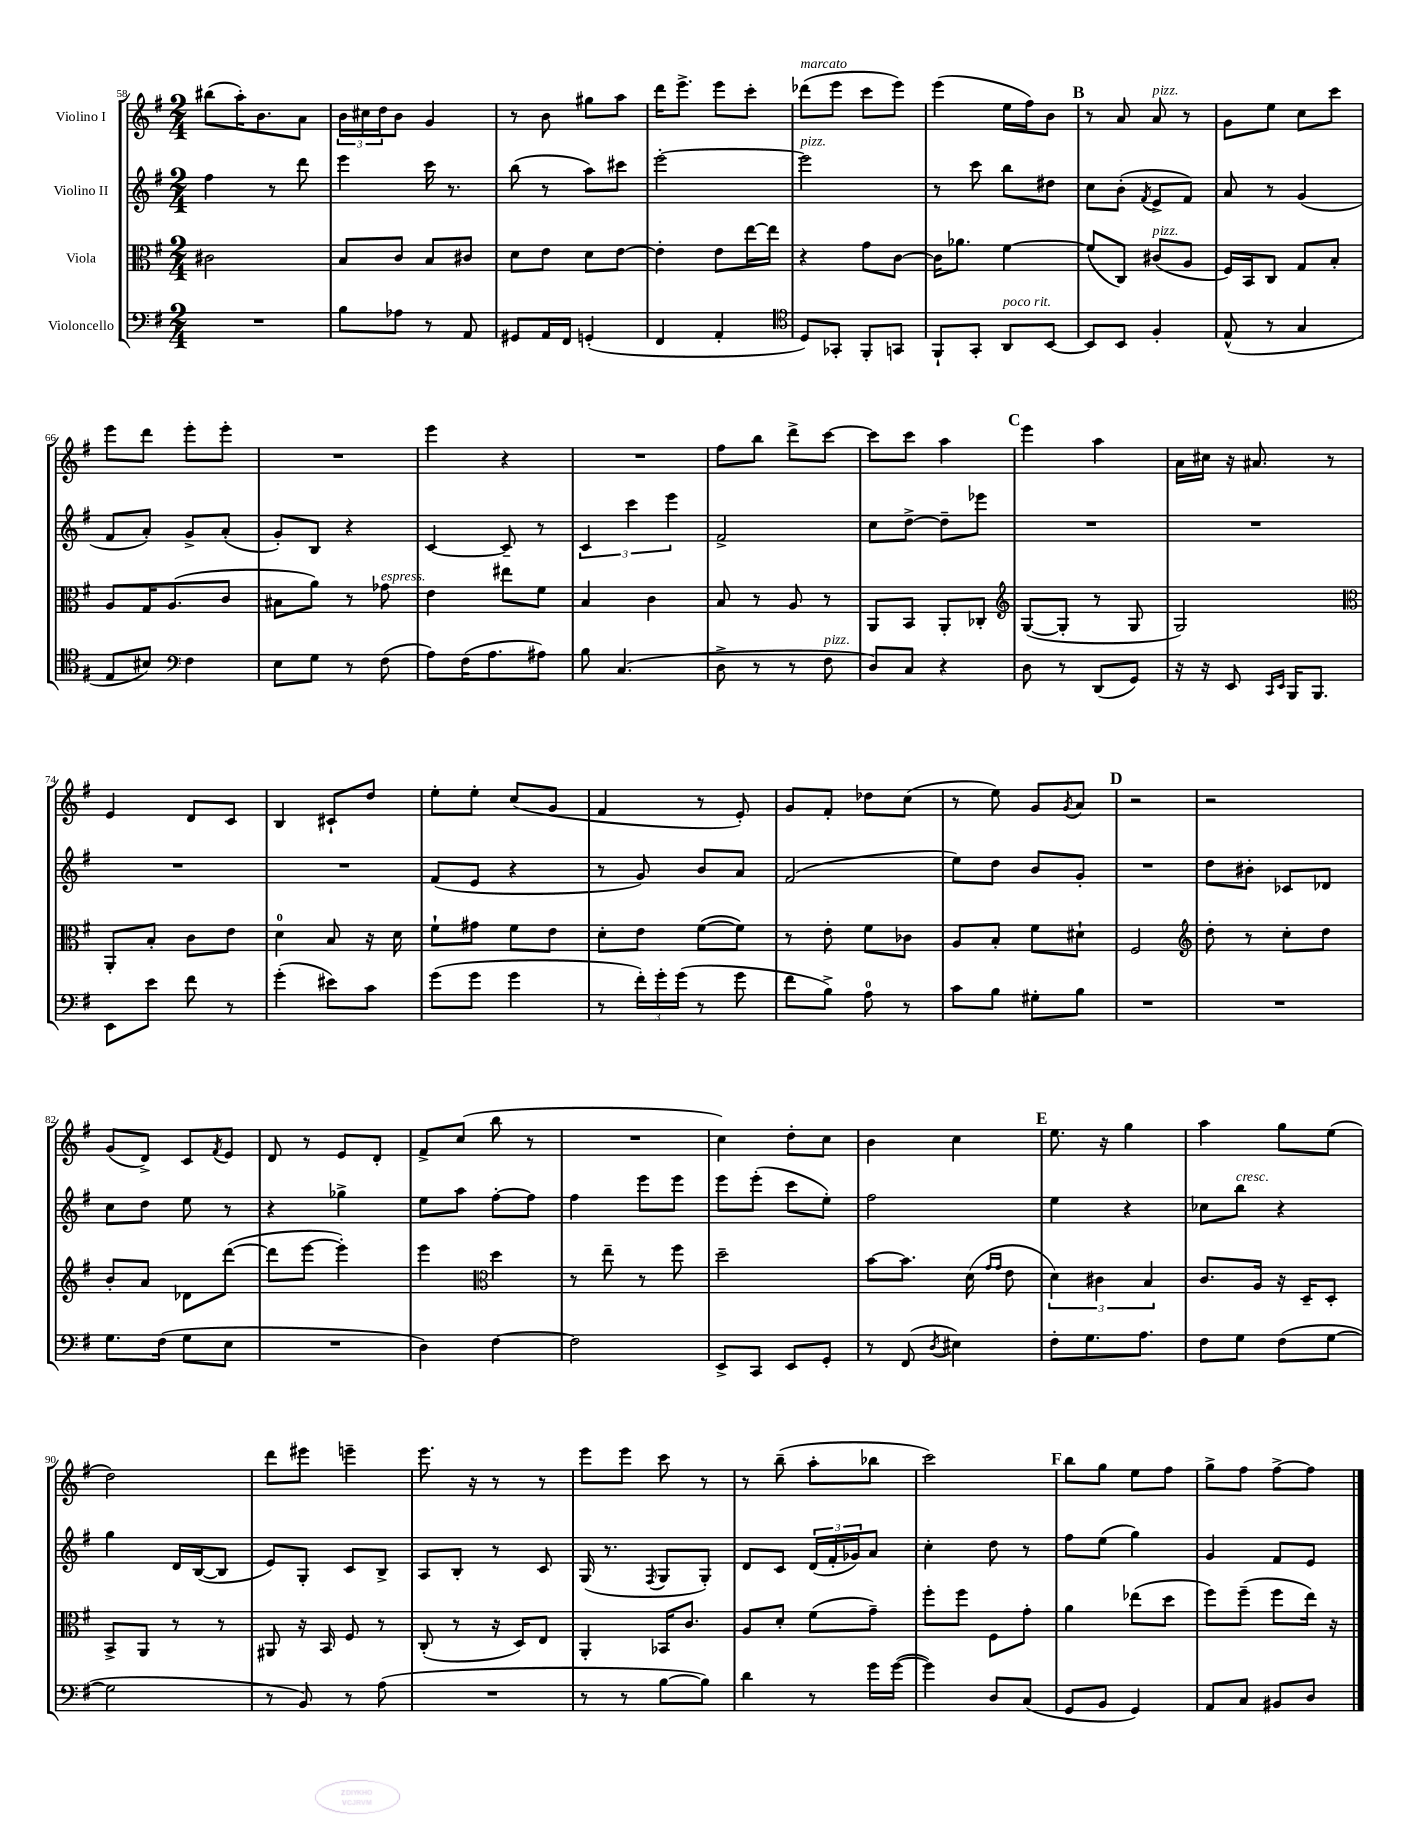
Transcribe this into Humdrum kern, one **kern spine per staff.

**kern	**kern	**kern	**kern
*part4	*part3	*part2	*part1
*staff4	*staff3	*staff2	*staff1
*I"Violoncello	*I"Viola	*I"Violino II	*I"Violino I
*clefF4	*clefC3	*clefG2	*clefG2
*k[f#]	*k[f#]	*k[f#]	*k[f#]
*M2/4	*M2/4	*M2/4	*M2/4
=58	=58	=58	=58
2r	2c#X\	4ff#\	(8bb#X\L
.	.	.	16aa'\K)
.	.	.	8.b\
.	.	8r	.
.	.	8ddd\	8a\J
=59	=59	=59	=59
8B\L	8B/L	4eee\	24b\LL
.	.	.	24cc#X\
.	.	.	24dd\J
8A-X\J	8c/J	.	8b\J
8r	8B/L	16ccc\	4g/
.	.	8.r	.
8AA/	8c#X/J	.	.
=60	=60	=60	=60
8GG#X/L	8d\L	(8bb\	8r
16AA/L	8e\J	8r	8b\
16FF#/JJ	.	.	.
(4GGn'/	8d\L	8aa\L)	8gg#X\L
.	[8e\J	8ccc#X\J	8aa\J
=61	=61	=61	=61
4FF#/	4e'\]	[2eee'\	16ddd\KL
.	.	.	8.eee^\J
4AA'/	8e\L	.	8eee\L
.	[16ee\L	.	8ccc'\J
.	16ee\JJ]	.	.
=62	=62	=62	=62
*clefC4	*	*	*
!	!	!	!LO:TX:a:i:t=marcato
!	!	!LO:TX:a:i:t=pizz.	!
8D/L)	4r	2eee\]	(8ddd-X\L
8GG-X'/J	.	.	8eee\J
8FF#'/L	8g\L	.	8ccc\L
8GGn/J	[8c\J	.	8eee\J)
=63	=63	=63	=63
8FF#`/L	16c\KL]	8r	(4eee\
.	8.a-X\J	.	.
8GG'/J	.	8ccc\	.
!LO:TX:a:i:t=poco rit.	!	!	!
8AA/L	[4f#\	8bb\L	16ee\LL
.	.	.	16ff#\J)
[8BB/J	.	8dd#X\J	8b\J
!!LO:REH:place=s1:t=B
=64	=64	=64	=64
8BB/L]	(8f#/L]	8cc\L	8r
8BB/J	8C/J)	(8b'\J	8a/
.	.	8qf#/	.
!	!	!	!LO:TX:a:i:t=pizz.
!	!LO:TX:a:i:t=pizz.	!	!
4F#'/	(8c#X/L	8e^/L	8a/
.	8A/J	8f#/J)	8r
=65	=65	=65	=65
(8E^^/	16F#/LL)	8a/	8g\L
.	16BB/J	.	.
8r	8C/J	8r	8ee\J
4G/	8G/L	(4g/	8cc\L
.	8B'/J	.	8ccc\J
!!LO:LB:g=z
=66	=66	=66	=66
8E/L	8A/L	8f#/L	8eee\L
8B#X/J)	16G/K	8a'/J)	8ddd\J
.	(8.A/	.	.
*clefF4	*	*	*
4F#\	.	8g^/L	8eee'\L
.	8c/J	(8a'/J	8eee'\J
=67	=67	=67	=67
8E\L	8B#X\L	8g'/L)	2r
8G\J	8a\J)	8B/J	.
8r	8r	4r	.
!	!LO:TX:a:i:t=espress.	!	!
(8F#\	8g-X\	.	.
=68	=68	=68	=68
8A\L)	4e\	[4c/	4eee\
(16F#\K	.	.	.
8.A\	.	.	.
.	8ee#X\L	8c~/]	4r
8A#X\J)	8f#\J	8r	.
=69	=69	=69	=69
8B\	4B/	6c/	2r
(4.C/	.	.	.
.	.	6ccc\	.
.	4c\	.	.
.	.	6eee\	.
=70	=70	=70	=70
8D^\	8B/	2f#^/	8ff#\L
8r	8r	.	8bb\J
8r	8A/	.	8ddd^\L
!LO:TX:a:i:t=pizz.	!	!	!
8F#\	8r	.	[8ccc\J
=71	=71	=71	=71
8D/L)	8AA/L	8cc\L	8ccc\L]
8C/J	8BB/J	[8dd^\J	8ccc\J
4r	8AA'/L	8dd~\L]	4aa\
.	8C-X'/J	8eee-X\J	.
!!LO:REH:place=s1:t=C
=72	=72	=72	=72
*	*clefG2	*	*
8D\	([8G/L	2r	4eee\
8r	8G'/J]	.	.
(8DD/L	8r	.	4aa\
8GG/J)	8G/	.	.
=73	=73	=73	=73
16r	2G/)	2r	16a\LL
16r	.	.	16cc#X\JJ
8EE/	.	.	16r
.	.	.	8.a#X/
16qqCC/LL	.	.	.
16qqEE/JJ	.	.	.
16BBB/KL	.	.	.
8.BBB/J	.	.	.
.	.	.	8r
!!LO:LB:g=z
=74	=74	=74	=74
*	*clefC3	*	*
8EE\L	8AA'/L	2r	4e/
8e\J	8B'/J	.	.
8f#\	8c\L	.	8d/L
8r	8e\J	.	8c/J
=75	=75	=75	=75
(4g'\	4d\	2r	4B/
8e#X\L)	8B/	.	8c#X`/L
8c\J	16r	.	8dd/J
.	16d\	.	.
=76	=76	=76	=76
(8g\L	8f#`\L	(8f#/L	8ee'\L
8g\J	8g#X\J	8e/J	8ee'\J
4g\	8f#\L	4r	(8cc/L
.	8e\J	.	8g/J
=77	=77	=77	=77
8r	8d'\L	8r	4f#/
24f#'\LL)	8e\J	8g/)	.
24g'\	.	.	.
(24g\JJ	.	.	.
8r	([8f#\L	8b/L	8r
8g\	8f#\J])	8a/J	8e'/)
=78	=78	=78	=78
8f#\L	8r	(2f#/	8g/L
8B^\J)	8e'\	.	8f#'/J
8A\	8f#\L	.	8dd-X\L
8r	8c-X\J	.	(8cc\J
=79	=79	=79	=79
8c\L	8A/L	8ee\L)	8r
8B\J	8B'/J	8dd\J	8ee\)
8G#X'\L	8f#\L	8b/L	8g/L
.	.	.	8qg/
8B\J	8d#X`\J	8g'/J	8a/J
!!LO:REH:place=s1:t=D
=80	=80	=80	=80
2r	2F#/	2r	2r
=81	=81	=81	=81
*	*clefG2	*	*
2r	8dd'\	8dd\L	2r
.	8r	8b#X'\J	.
.	8cc'\L	8c-X/L	.
.	8dd\J	8d-X/J	.
!!LO:LB:g=z
=82	=82	=82	=82
8.G\L	8b'/L	8cc\L	(8g/L
.	8a/J	8dd\J	8d^/J)
(16F#\Jk	.	.	.
8G\L	8d-X\L	8ee\	8c/L
.	.	.	8qf#/
8E\J	([8ddd\J	8r	8e/J
=83	=83	=83	=83
2r	8ddd\L]	4r	8d/
.	[8eee\J	.	8r
.	4eee'\])	4gg-X^\	8e/L
.	.	.	8d'/J
=84	=84	=84	=84
4D\)	4eee\	8ee\L	8f#^/L
.	.	8aa\J	(8cc/J
*	*clefC3	*	*
[4F#\	4dd\	[8ff#'\L	8bb\
.	.	8ff#\J]	8r
=85	=85	=85	=85
2F#\]	8r	4ff#\	2r
.	8ee~\	.	.
.	8r	8eee\L	.
.	8ff#\	8eee\J	.
=86	=86	=86	=86
8EE^/L	2dd~\	8eee\L	4cc\)
8CC/J	.	(8eee'\J	.
8EE/L	.	8ccc\L	8dd'\L
8GG'/J	.	8ee'\J)	8cc\J
=87	=87	=87	=87
8r	[8b\L	2ff#\	4b\
(8FF#/	8.b\J]	.	.
8qD/	.	.	.
4E#X\)	.	.	4cc\
.	(16d\	.	.
.	16qqg/LL	.	.
.	16qqg/JJ	.	.
.	8e\	.	.
!!LO:REH:place=s1:t=E
=88	=88	=88	=88
8F#'\L	6d\)	4ee\	8.ee\
8.G\	.	.	.
.	6c#X\	.	.
.	.	.	16r
.	.	4r	4gg\
8.A\J	.	.	.
.	6B/	.	.
=89	=89	=89	=89
8F#\L	8.c/L	8cc-X\L	4aa\
!	!	!LO:TX:a:i:t=cresc.	!
8G\J	.	8bb\J	.
.	16A/Jk	.	.
(8F#\L	16r	4r	8gg\L
.	16D~/KL	.	.
[8G\J	8D'/J	.	(8ee\J
!!LO:LB:g=z
=90	=90	=90	=90
2G\]	8BB^/L	4gg\	2dd\)
.	8AA/J	.	.
.	8r	16d/LL	.
.	.	([16B/J	.
.	8r	8B/J]	.
=91	=91	=91	=91
8r	8AA#X/	8e/L)	8ddd\L
8BB/)	16r	8G'/J	8eee#X\J
.	16BB/	.	.
8r	8F#/	8c/L	4eeen~\
(8A\	8r	8B^/J	.
=92	=92	=92	=92
2r	(8C'/	8A/L	8.eee\
.	8r	8B'/J	.
.	.	.	16r
.	16r	8r	8r
.	16D/KL)	.	.
.	8E/J	8c/	8r
=93	=93	=93	=93
8r	4AA'/	(16G/	8eee\L
.	.	8.r	.
8r	.	.	8eee\J
.	.	8qF#/	.
[8B\L	16BB-X/KL	8G/L	8ccc\
.	8.c/J	.	.
8B\J])	.	8G'/J)	8r
=94	=94	=94	=94
4d\	8A/L	8d/L	8r
.	8d'/J	8c/J	(8bb~\
8r	(8f#\L	(24d/LL	8aa'\L
.	.	24f#'/	.
.	.	24g-X/J)	.
16g\LL	8g~\J)	8a/J	8bb-X\J
([16g\JJ	.	.	.
=95	=95	=95	=95
4g\])	8ff#'\L	4cc'\	2ccc\)
.	8ff#\J	.	.
8D/L	8F#\L	8dd\	.
(8C/J	8g'\J	8r	.
!!LO:REH:place=s1:t=F
=96	=96	=96	=96
8GG/L	4a\	8ff#\L	8bb\L
8BB/J	.	(8ee\J	8gg\J
4GG/)	(8ee-X\L	4gg\)	8ee\L
.	8dd\J	.	8ff#\J
=97	=97	=97	=97
8AA/L	8ff#\L)	4g/	8gg^\L
8C/J	(8ff#~\J	.	8ff#\J
8BB#X/L	8ff#\L	8f#/L	[8ff#^\L
8D/J	16ee\Jk)	8e/J	8ff#\J]
.	16r	.	.
==	==	==	==
*-	*-	*-	*-
